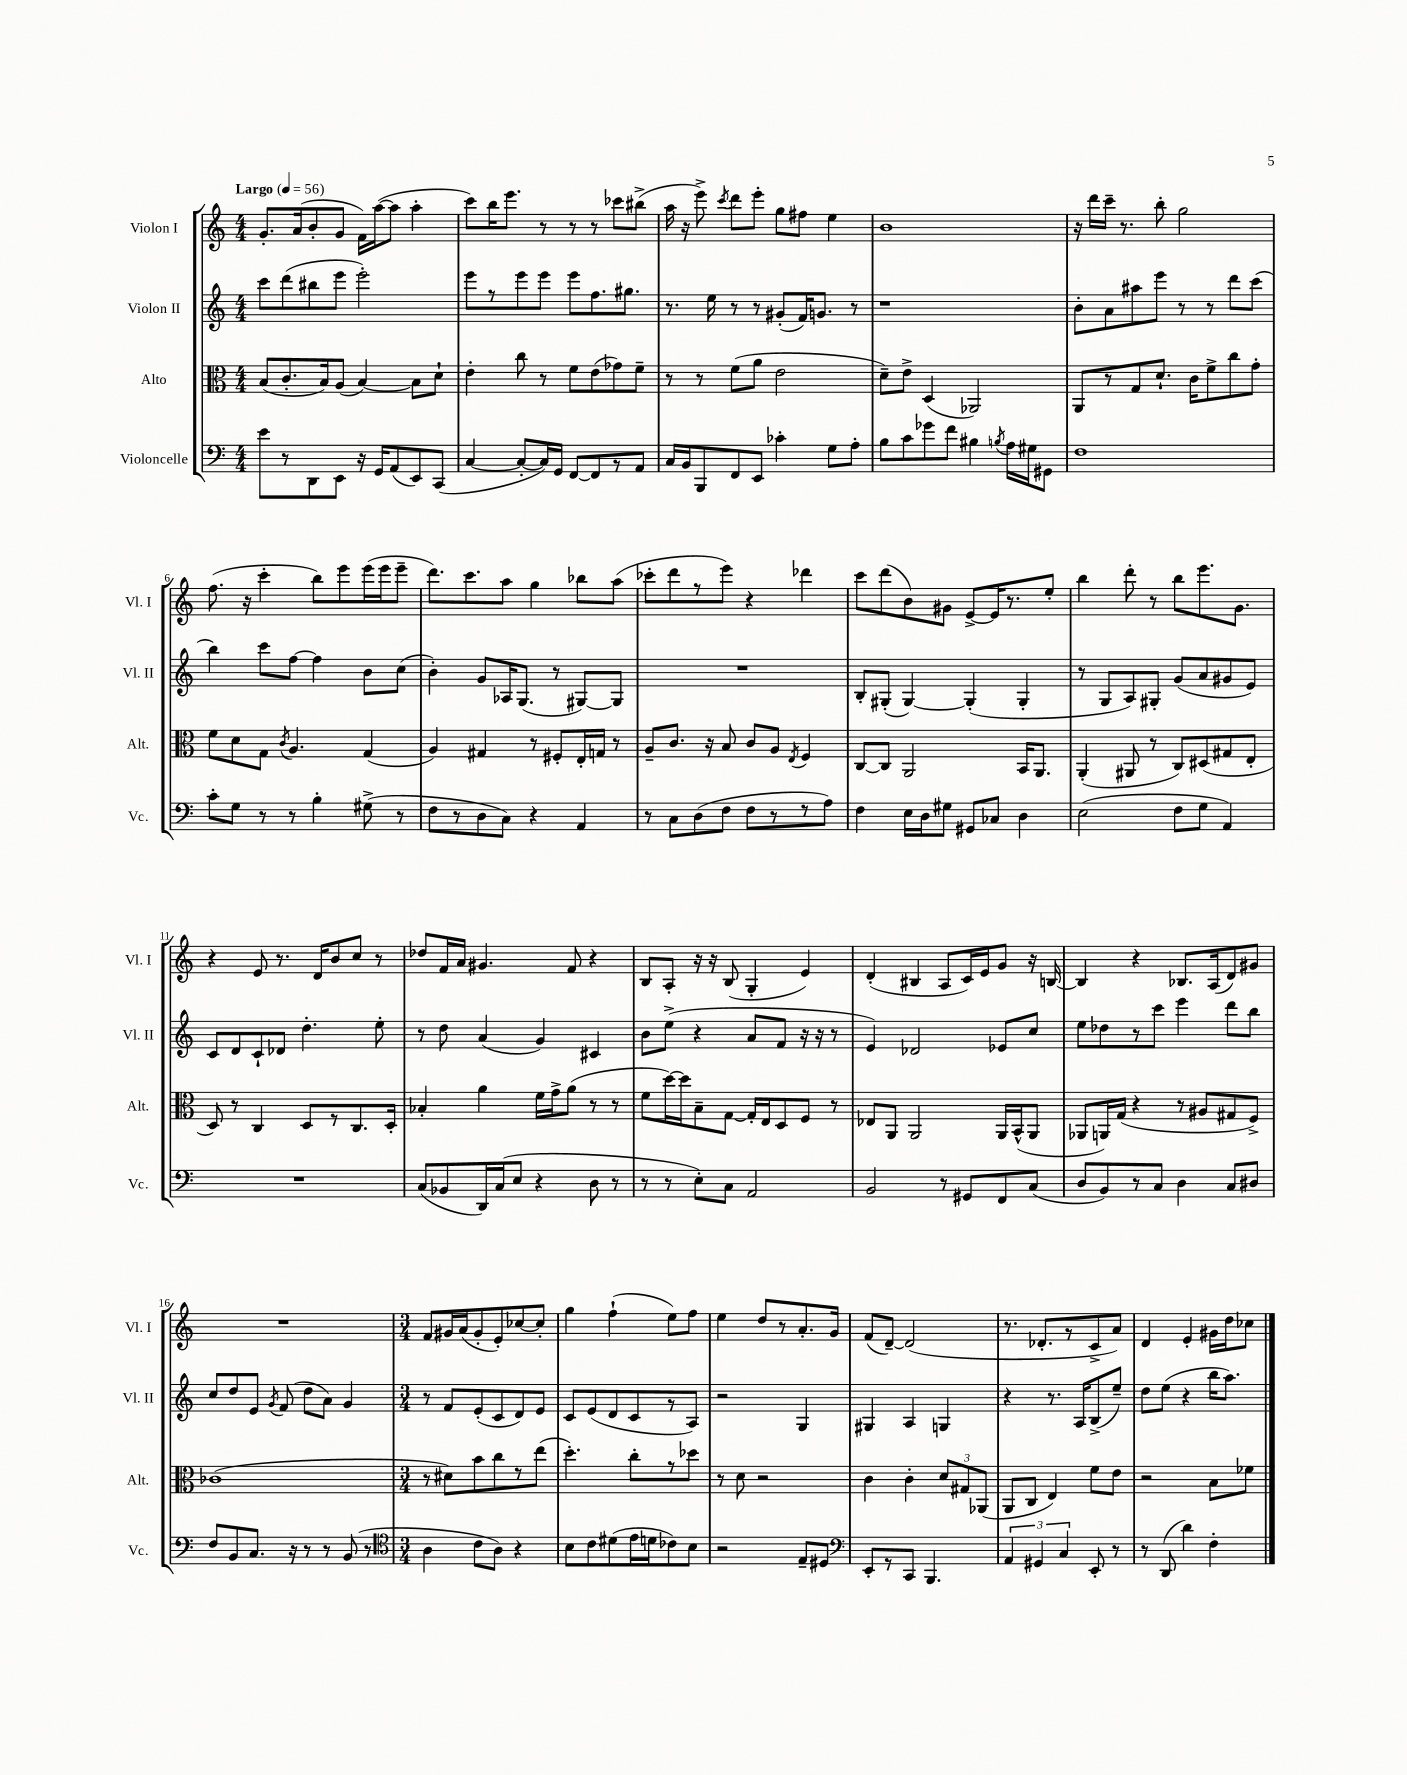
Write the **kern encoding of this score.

**kern	**kern	**kern	**kern
*staff4	*staff3	*staff2	*staff1
*clefF4	*clefC3	*clefG2	*clefG2
*k[]	*k[]	*k[]	*k[]
*M4/4	*M4/4	*M4/4	*M4/4
*MM56	*MM56	*MM56	*MM56
8e	(8B	8ccc	8.g'
8r	8.c'	(8ddd	.
.	.	.	(16a
8DD	.	8bb#	8b'
.	16B)	.	.
8EE	(8A	8eee	8g
16r	[4B)	2eee')	16f)
16GG	.	.	([16aa
(8AA	.	.	8aa]
8EE)	8B]	.	4aa'
(8CC	8d`	.	.
=	=	=	=
[4C	4e'	8eee	8ccc)
.	.	8r	16bb
.	.	.	8.eee
8C'_	8cc	8eee	.
16C])	8r	8eee	8r
16GG	.	.	.
[8FF	8f	8eee	8r
8FF]	(8e	8.ff	8r
8r	8g-)	.	8ccc-
.	.	8.gg#	.
8AA	8f~	.	(8bb#^
=	=	=	=
16C	8r	8.r	16aa
16BB	.	.	16r
8BBB	8r	.	8eee^)
.	.	16ee	.
.	.	.	8qccc
8FF	(8f	8r	8ddd
8EE	8a	8r	8eee'
4c-'	2e	(8g#'	8gg
.	.	16f)	8ff#
.	.	8.g	.
8G	.	.	4ee
8A'	.	8r	.
=	=	=	=
8B	8d~)	1r	1b
8c	8e^	.	.
8g-	(4D	.	.
8f	.	.	.
4B#	2AA-)	.	.
8qB	.	.	.
16A	.	.	.
16G#	.	.	.
8GG#	.	.	.
=	=	=	=
1F	8AA	8b'	16r
.	.	.	16ddd
.	8r	8a	16ccc~
.	.	.	8.r
.	8G	8aa#	.
.	8.d`	8eee	8bb'
.	.	8r	2gg
.	16c	.	.
.	8f^	8r	.
.	8cc	8ddd	.
.	8g'	(8ccc	.
=	=	=	=
8c'	8f	4bb)	(8.ff
8G	8d	.	.
.	.	.	16r
8r	8G	8ccc	4ccc'
.	8qc	.	.
8r	4.A	[8ff	.
4B'	.	4ff]	8bb)
.	.	.	8eee
(8G#^	(4G	8b	(16eee
.	.	.	16eee
8r	.	(8cc	8eee~
=	=	=	=
8F	4A)	4b')	8.ddd)
8r	.	.	.
.	.	.	8.ccc
8D	4G#	8g	.
8C)	.	16A-	8aa
.	.	(8.G	.
4r	8r	.	4gg
.	8F#'	8r	.
4AA	16E'	[8G#)	8bb-
.	16G	.	.
.	8r	8G#]	(8aa
=	=	=	=
8r	8A~	1r	8ccc-'
8C	8.c	.	8ddd
(8D	.	.	8r
.	16r	.	.
8F	8B	.	8eee)
8F	8c	.	4r
8r	8A	.	.
.	8qE	.	.
8r	4F	.	4ddd-
8A)	.	.	.
=	=	=	=
4F	[8C	8B'	8ccc
.	8C]	(8G#'	(8ddd
16E	2AA	[4G#)	8b)
16D	.	.	.
8G#	.	.	8g#
8GG#	.	(4G#']	[8e^
8C-	.	.	16e]
.	.	.	8.r
4D	16BB	4G#'	.
.	8.AA	.	.
.	.	.	8ee'
=	=	=	=
(2E	(4AA'	8r	4bb
.	.	8G	.
.	8AA#	8A)	8ddd'
.	8r	8G#'	8r
8F	8C)	(8g	8bb
8G	(8D#	8a	8.eee
4AA)	8G#	8g#	.
.	.	.	8.g
.	8E'	8e)	.
=	=	=	=
1r	8D)	8c	4r
.	8r	8d	.
.	4C	8c`	8e
.	.	8d-	8.r
.	8D	4.dd'	.
.	.	.	16d
.	8r	.	8b
.	8.C	.	8cc
.	.	8ee'	8r
.	16D'	.	.
=	=	=	=
(8C	4B-'	8r	8dd-
8BB-	.	8dd	16f
.	.	.	16a
16DD)	4a	(4a	4.g#
(16C	.	.	.
8E	.	.	.
4r	16f	4g)	.
.	16g^	.	.
.	(8a	.	8f
8D	8r	4c#	4r
8r	8r	.	.
=	=	=	=
8r	8f	8b	8B
8r	[16dd)	(8ee^	8A'
.	16dd]	.	.
8E')	8B~	4r	16r
.	.	.	16r
8C	[8G	.	(8B
2AA	16G']	8a	4G'
.	16E	.	.
.	8D	8f	.
.	8F	16r	4e)
.	.	16r	.
.	8r	8r	.
=	=	=	=
2BB	8E-	4e)	(4d'
.	8AA	.	.
.	2AA	2d-	4B#
8r	.	.	8A
8GG#	.	.	16c)
.	.	.	16e
8FF	16AA	8e-	8g
.	(16BB^^	.	.
(8C	8AA	8cc	16r
.	.	.	[16B
=	=	=	=
8D	8AA-	8ee	4B]
8BB)	16AA)	8dd-	.
.	(16G	.	.
8r	4r	8r	4r
8C	.	8ccc	.
4D	8r	4eee	8.B-
.	8A#	.	.
.	.	.	(16A
8C	8G#	8ddd	8d)
8D#	8F^)	8bb	8g#
=	=	=	=
8F	(1c-	8cc	1r
8BB	.	8dd	.
8.C	.	8e	.
.	.	8qg	.
.	.	(8f	.
16r	.	.	.
8r	.	8dd	.
8r	.	8a)	.
(8BB	.	4g	.
8r	.	.	.
=	=	=	=
*clefC4	*	*	*
*M3/4	*M3/4	*M3/4	*M3/4
4A	8r	8r	8f
.	8d#)	8f	16g#
.	.	.	(16a
8c	8b	(8e'	8g#'
8A)	8cc	8c	8e')
4r	8r	8d)	[8cc-
.	(8ee	8e	8cc-']
=	=	=	=
8B	4.dd')	8c	4gg
8c	.	(8e	.
(8d#	.	8d	(4ff`
16e	8cc'	8c	.
16d	.	.	.
8c-)	8r	8r	8ee)
8B	8dd-	8A)	8ff
=	=	=	=
2r	8r	2r	4ee
.	8d	.	.
.	2r	.	8dd
.	.	.	8r
8E~	.	4G	8.a'
8D#	.	.	.
.	.	.	16g
=	=	=	=
*clefF4	*	*	*
8EE'	4c	4G#	(8f
8r	.	.	[8d~)
8CC	4c'	4A	(2d]
4.BBB	.	.	.
.	12d	4G	.
.	12G#	.	.
.	(12AA-	.	.
=	=	=	=
6AA	8AA	4r	8.r
.	8C	.	.
6GG#	.	.	.
.	.	.	8.d-'
.	4E)	8.r	.
6C	.	.	.
.	.	.	8r
.	.	16A	.
8EE'	8f	(8B^	8c^
8r	8e	8ee~)	8a)
=	=	=	=
8r	2r	8dd	4d
(8DD	.	(8ee	.
4d)	.	4r	4e'
4F'	8B	16bb	16g#
.	.	8.aa)	16dd
.	8f-	.	8cc-
==	==	==	==
*-	*-	*-	*-
